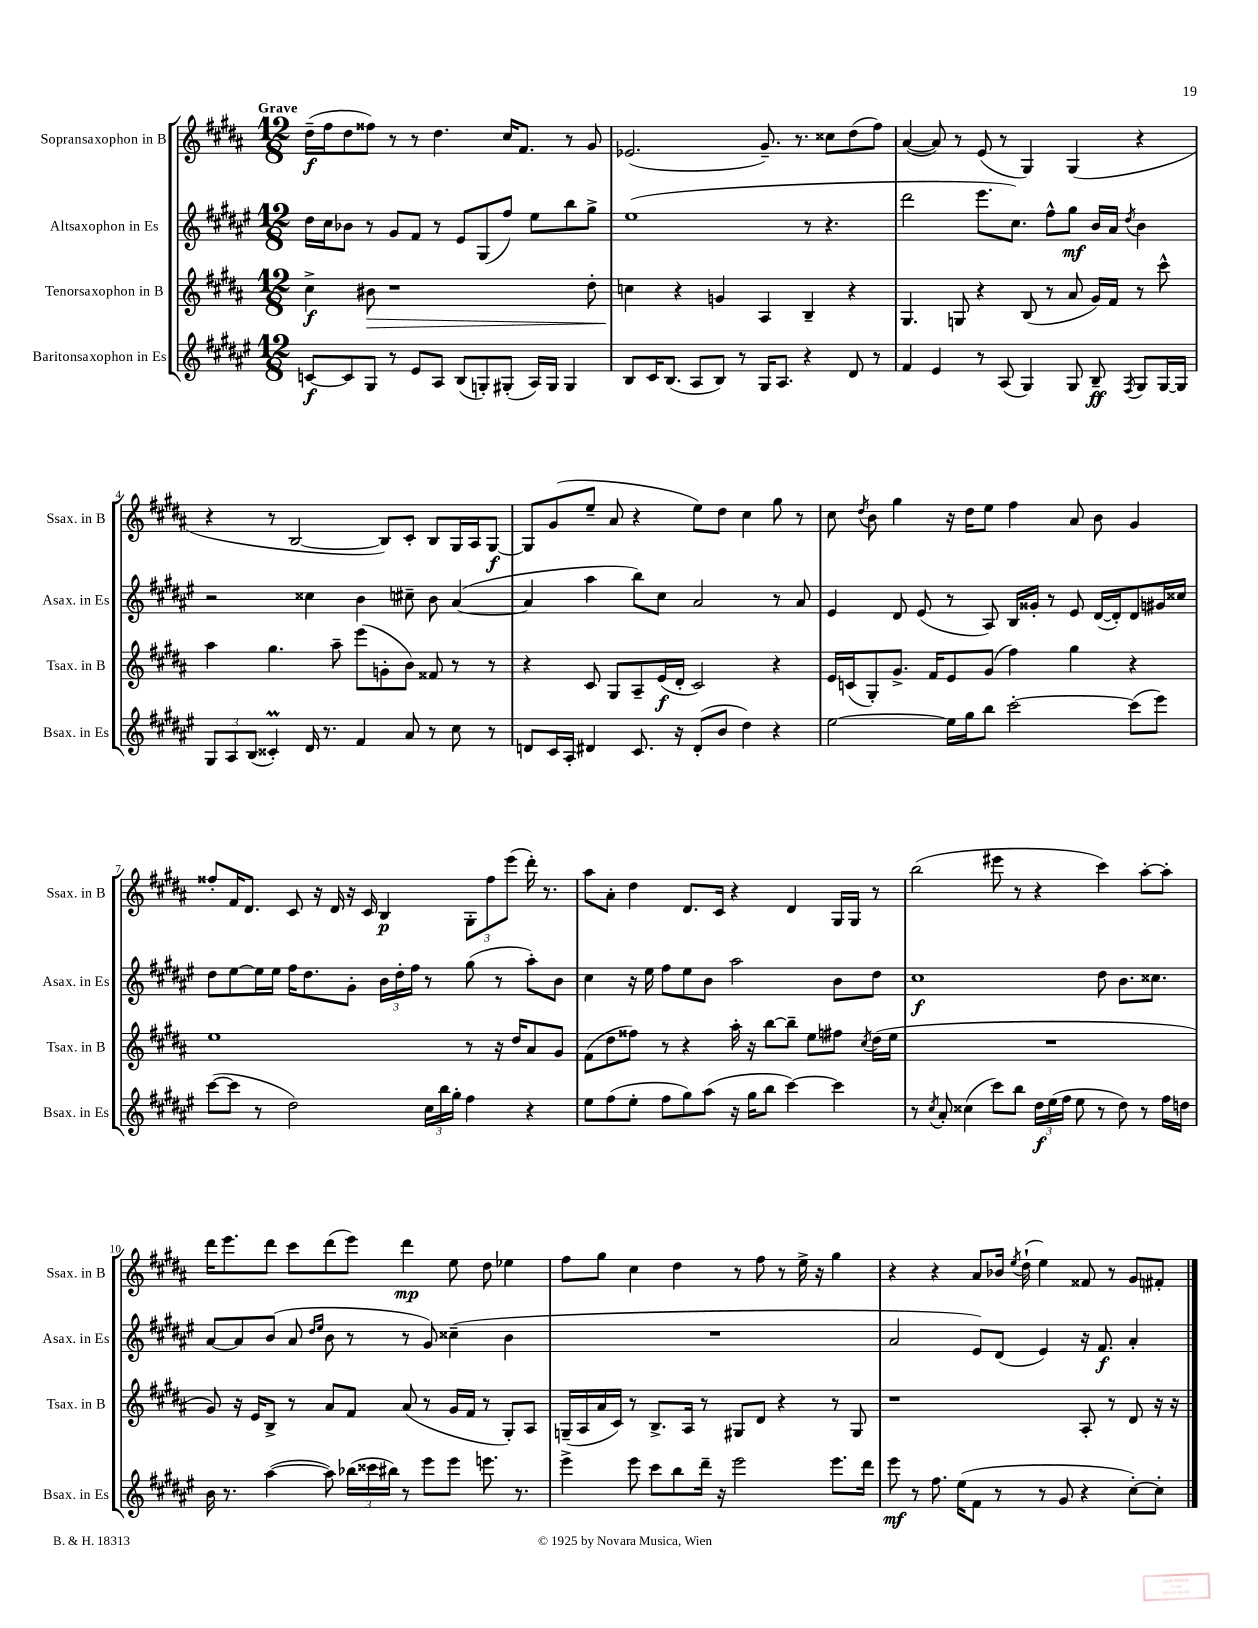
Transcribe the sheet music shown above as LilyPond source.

<<
\new StaffGroup <<
\new Staff = "s0" \with { instrumentName = "Sopransaxophon in B" shortInstrumentName = "Ssax. in B" } {
    \clef treble \key b \major \numericTimeSignature \time 12/8 \tempo "Grave"
    \autoBeamOff dis''16[--\f( fis''16 dis''8 fisis''8]) r8 r8 dis''4. cis''16[ fis'8.] r8 gis'8 |
    ees'2.( gis'8.--) r8. cisis''8[ dis''8( fis''8]) |
    ais'4~( ais'8) r8 e'8( r8 gis4) gis4( r4 |
    r4 r8 b2~ b8[) cis'8]-. b8[ gis16 ais16 gis8]~\f |
    gis8[ gis'8( e''8]-- ais'8 r4 e''8[) dis''8] cis''4 gis''8 r8 |
    cis''8 \acciaccatura { dis''8 } b'8 gis''4 r16 dis''16[ e''8] fis''4 ais'8 b'8 gis'4 |
    fisis''8[-. fis'16 dis'8.] cis'8 r16 dis'16 r16 cis'16 b4\p \tuplet 3/2 { gis8[-. fisis''8 e'''8]( } dis'''16-.) r8. |
    ais''8[ ais'8]-. dis''4 dis'8.[ cis'16] r4 dis'4 gis16[ gis16] r8 |
    b''2( eis'''8 r8 r4 cis'''4) ais''8[~-. ais''8]-. |
    dis'''16[ e'''8. dis'''8] cis'''8[ dis'''8( e'''8]) dis'''4\mp e''8 dis''8 ees''4 |
    fis''8[ gis''8] cis''4 dis''4 r8 fis''8 r8 e''16-> r16 gis''4 |
    r4 r4 ais'8[ bes'16] \acciaccatura { e''8 } dis''16-!( e''4) fisis'8 r8 gis'8[ fis'8]-. \bar "|." |
}
\new Staff = "s1" \with { instrumentName = "Altsaxophon in Es" shortInstrumentName = "Asax. in Es" } {
    \clef treble \key fis \major \numericTimeSignature \time 12/8
    \autoBeamOff dis''16[ cis''16 bes'8] r8 gis'8[ fis'8] r8 eis'8[ gis8( fis''8]) eis''8[ b''8 gis''8]-> |
    eis''1( r8 r4. |
    dis'''2 eis'''8.[ cis''8.]) fis''8[-^ gis''8]\mf b'16[ ais'16] \acciaccatura { dis''8 } b'4 |
    r2 cisis''4 b'4 cis''8-- b'8 ais'4~( |
    ais'4 ais''4 b''8[) cis''8] ais'2 r8 ais'8 |
    eis'4 dis'8 eis'8( r8 ais8) b16[ gisis'16]-. r8 eis'8 dis'16[~( dis'16-.) dis'8 gis'16 cisis''16] |
    dis''8[ eis''8~ eis''16 eis''16] fis''16[ dis''8. gis'8]-. \tuplet 3/2 { b'16[ dis''16-. fis''16] } r8 gis''8( r8 ais''8[-.) b'8] |
    cis''4 r16 eis''16 fis''8[ eis''8 b'8] ais''2 b'8[ dis''8] |
    cis''1\f dis''8 b'8.[ cisis''8.] |
    ais'8[~ ais'8 b'8]( ais'8 \grace { dis''16[ eis''16] } b'8 r8 r8 gis'8) cisis''4--( b'4 |
    R1. |
    ais'2 eis'8[) dis'8]( eis'4) r16 fis'8.\f ais'4-. \bar "|." |
}
\new Staff = "s2" \with { instrumentName = "Tenorsaxophon in B" shortInstrumentName = "Tsax. in B" } {
    \clef treble \key b \major \numericTimeSignature \time 12/8
    \autoBeamOff cis''4->\f bis'8\> r1 dis''8-. |
    c''4\! r4 g'4 ais4 b4-- r4 |
    gis4. g8 r4 b8( r8 ais'8 gis'16[) fis'16] r8 cis'''8-^ |
    ais''4 gis''4. ais''8-- e'''8[( g'8-. b'8]) fisis'8 r8 r8 |
    r4 cis'8 gis8[ ais8-- e'16\f( dis'16]-. cis'2) r4 |
    e'16[ c'16( gis8-.) gis'8.]-> fis'16[ e'8 gis'8]( fis''4) gis''4 r4 |
    e''1 r8 r16 dis''16[ ais'8 gis'8] |
    fis'8[( dis''8 fisis''8]) r8 r4 ais''16-. r16 b''8[~ b''8]-- e''8[ fis''8] \acciaccatura { cis''8 } dis''16[( e''16] |
    R1. |
    gis'8) r16 e'16[ b8]-> r8 ais'8[ fis'8] ais'8( r8 gis'16[ fis'16] r8 gis8[-.) ais8] |
    g16[--( ais16 ais'16 cis'16]) r8 b8.[-> ais16] r8 gis8[ dis'8] r4 r8 gis8 |
    r1 ais8-. r8 dis'8 r16 r16 \bar "|." |
}
\new Staff = "s3" \with { instrumentName = "Baritonsaxophon in Es" shortInstrumentName = "Bsax. in Es" } {
    \clef treble \key fis \major \numericTimeSignature \time 12/8
    \autoBeamOff c'8[~\f c'8 gis8] r8 eis'8[ ais8] b8[( g8-.) gis8]-.( ais16[) gis16] gis4 |
    b8[ cis'16 b8.]( ais8[ b8]) r8 gis16[ ais8.] r4 dis'8 r8 |
    fis'4 eis'4 r8 ais8( gis4) gis8 b8--\ff \acciaccatura { fis8 } gis8[ gis16~ gis16] |
    \tuplet 3/2 { gis8[ ais8 b8]( } cisis'4-.\prall) dis'16 r8. fis'4 ais'8 r8 cis''8 r8 |
    d'8[ cis'16 ais16]-. dis'4 cis'8. r16 dis'8[-.( b'8] dis''4) r4 |
    eis''2~ eis''16[ gis''16 b''8] cis'''2~-. cis'''8[( eis'''8]) |
    cis'''8[~( cis'''8] r8 dis''2) \tuplet 3/2 { cis''16[ b''16 gis''16]-. } fis''4 r4 |
    eis''8[ fis''8( eis''8]-. fis''8[ gis''8) ais''8]( r16 gis''16[ b''8] cis'''4~) cis'''4 |
    r8 \acciaccatura { cis''8 } ais'8-. cisis''4( cis'''8[) b''8] \tuplet 3/2 { dis''16[\f eis''16( fis''16] } eis''8 r8 dis''8) r8 fis''16[ d''16] |
    b'16 r8. ais''4~( ais''8) \tuplet 3/2 { bes''16[( cisis'''16 bis''16]) } r8 eis'''8[ eis'''8] e'''8. r8. |
    eis'''4-> eis'''8 cis'''8[ b''8 dis'''16]-- r16 eis'''2 eis'''8.[ dis'''16] |
    eis'''8\mf r8 fis''8. eis''16[( fis'8] r8 r8 gis'8 r4 cis''8[~-.) cis''8]-. \bar "|." |
}
>>
>>
